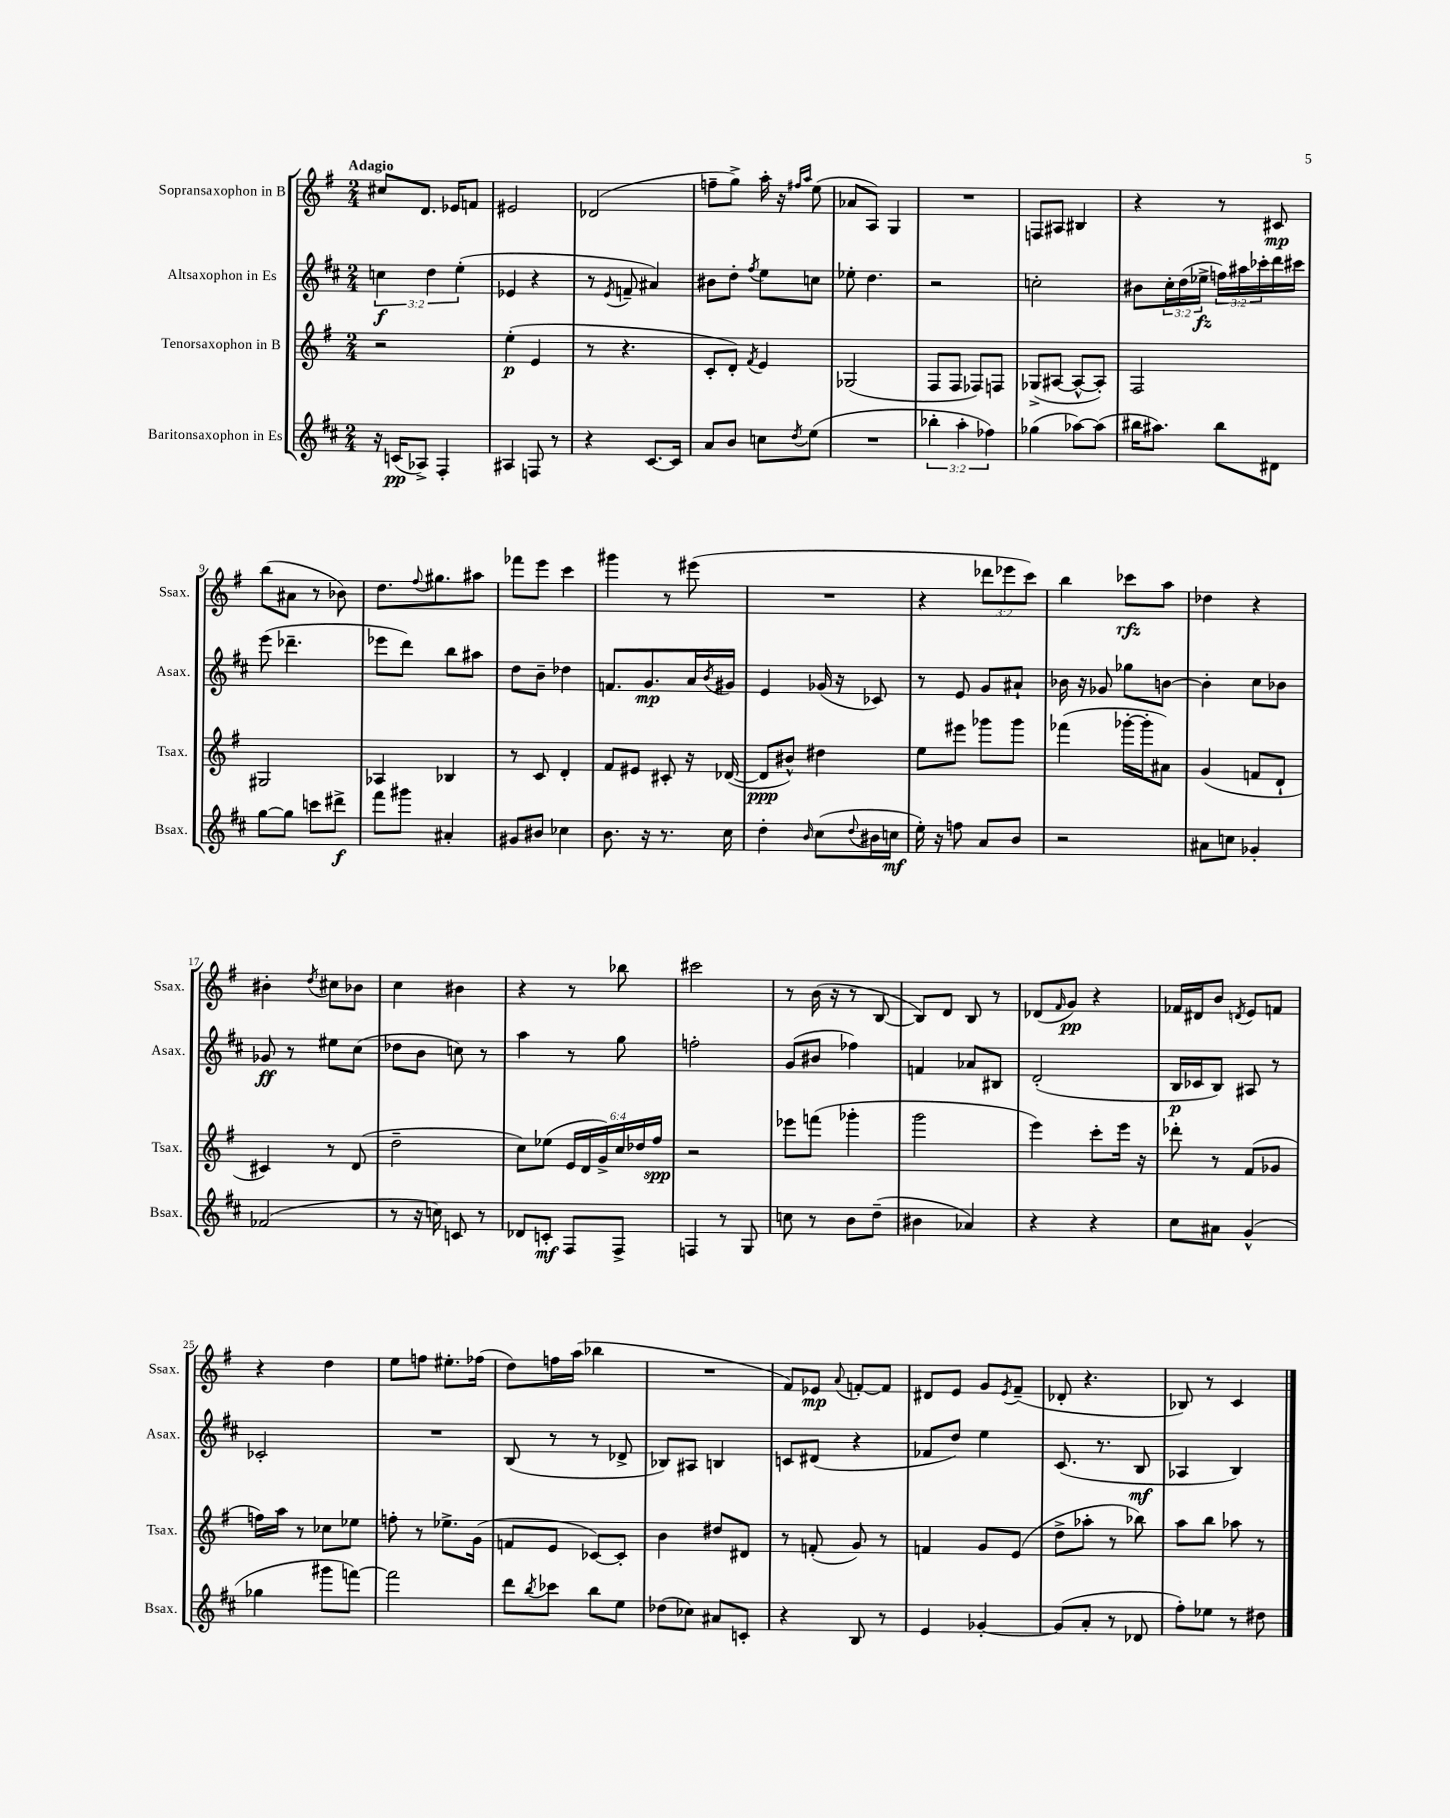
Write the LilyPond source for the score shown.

<<
\new StaffGroup <<
\new Staff = "s0" \with { instrumentName = "Sopransaxophon in B" shortInstrumentName = "Ssax." } {
    \clef treble \key g \major \numericTimeSignature \time 2/4 \override Staff.TupletNumber.text = #tuplet-number::calc-fraction-text \tempo "Adagio"
    cis''8 d'8. ees'16 f'8 |
    eis'2 |
    des'2( |
    f''8-- g''8->) a''16-. r16 \grace { fis''16 a''16 } e''8( |
    aes'8 a8) g4 |
    R2 |
    f8 ais8 bis4 |
    r4 r8 cis'8\mp |
    b''8( ais'8 r8 bes'8) |
    d''8. \appoggiatura { fis''8 } gis''8. ais''8 |
    fes'''8 e'''8 c'''4 |
    gis'''4 r8 eis'''8( |
    R2 |
    r4 \tuplet 3/2 { des'''8 ees'''8 c'''8) } |
    b''4 ces'''8\rfz a''8 |
    des''4 r4 |
    bis'4-. \acciaccatura { d''8 } cis''8 bes'8 |
    c''4 bis'4 |
    r4 r8 bes''8 |
    cis'''2 |
    r8 b'16( r16 r8 b8~ |
    b8) d'8 b8 r8 |
    des'8( \grace { fis'16 } g'8\pp) r4 |
    fes'16 dis'16 b'8 \acciaccatura { d'8 } e'8 f'8 |
    r4 d''4 |
    e''8 f''8 eis''8.-. fes''16( |
    d''8) f''16 a''16( bes''4 |
    R2 |
    fis'8) ees'8\mp \appoggiatura { a'8 } f'8~-. f'8 |
    dis'8 e'8 g'8 \acciaccatura { e'8 } fis'8--( |
    des'8-. r4. |
    bes8) r8 c'4 \bar "|." |
}
\new Staff = "s1" \with { instrumentName = "Altsaxophon in Es" shortInstrumentName = "Asax." } {
    \clef treble \key d \major \numericTimeSignature \time 2/4 \override Staff.TupletNumber.text = #tuplet-number::calc-fraction-text
    \tuplet 3/2 { c''4\f d''4 e''4-.( } |
    ees'4 r4 |
    r8 \acciaccatura { e'8 } f'8-- ais'4) |
    bis'8 d''8-. \acciaccatura { fis''8 } e''8 c''8 |
    ees''8-. d''4. |
    r2 |
    c''2-. |
    bis'8 \tuplet 3/2 { cis''16-. d''16( ees''16->\fz } \tuplet 3/2 { f''16) ais''16 ces'''16-. } d'''16 cis'''16 |
    e'''8( des'''4.-- |
    ees'''8 d'''8) b''8 ais''8 |
    d''8 b'8-- des''4 |
    f'8. g'8.\mp a'16 \acciaccatura { b'8 } gis'16 |
    e'4 ges'16( r16 ces'8) |
    r8 e'8 g'8 ais'8-! |
    bes'16 r16 ges'8 ges''8 b'8~ |
    b'4-. cis''8 bes'8 |
    ges'8\ff r8 eis''8 cis''8( |
    des''8 b'8 c''8) r8 |
    a''4 r8 g''8 |
    f''2-. |
    g'8( bis'8 fes''4) |
    f'4 aes'8 bis8 |
    d'2-.( |
    b16\p ces'16 b8) ais8 r8 |
    ces'2-. |
    R2 |
    b8( r8 r8 des'8-> |
    bes8) ais8 b4 |
    c'8 dis'8( r4 |
    fes'8 d''8) e''4 |
    cis'8.( r8. b8\mf |
    aes4 b4) \bar "|." |
}
\new Staff = "s2" \with { instrumentName = "Tenorsaxophon in B" shortInstrumentName = "Tsax." } {
    \clef treble \key g \major \numericTimeSignature \time 2/4 \override Staff.TupletNumber.text = #tuplet-number::calc-fraction-text
    r2 |
    e''4-.\p( e'4 |
    r8 r4. |
    c'8-. d'8-.) \acciaccatura { fis'8 } e'4 |
    ges2( |
    fis8 fis8 fes8) f8 |
    ges8->( ais8~ ais8~-^ ais8-.) |
    fis2 |
    gis2 |
    aes4 bes4 |
    r8 c'8 d'4-. |
    fis'8 eis'8 cis'8-. r16 des'16~( |
    des'8\ppp bis'8-^) dis''4 |
    e''8 eis'''8 ges'''8 ges'''8 |
    fes'''4( ges'''16~-. ges'''16-. ais'8) |
    g'4( f'8 d'8-! |
    cis'4) r8 d'8( |
    d''2-- |
    c''8) ees''8( \tuplet 6/4 { e'16 d'16 g'16->) c''16 des''16 fis''16\spp } |
    r2 |
    ees'''8 f'''8( ges'''4-. |
    g'''2 |
    e'''4) c'''8-. e'''16 r16 |
    des'''8-. r8 fis'8( ges'8 |
    f''16) a''16 r8 ces''8 ees''8 |
    f''8-. r8 ees''8.-> g'16( |
    f'8 e'8 ces'8~) ces'8-. |
    b'4 dis''8 dis'8 |
    r8 f'8-.( g'8) r8 |
    f'4 g'8 e'8( |
    d''8-> aes''8-. r8 bes''8) |
    a''8 b''8 aes''8 r8 \bar "|." |
}
\new Staff = "s3" \with { instrumentName = "Baritonsaxophon in Es" shortInstrumentName = "Bsax." } {
    \clef treble \key d \major \numericTimeSignature \time 2/4 \override Staff.TupletNumber.text = #tuplet-number::calc-fraction-text
    r16 c'16\pp( aes8->) fis4-. |
    ais4 f8 r8 |
    r4 cis'8.~ cis'16 |
    a'8 b'8 c''8 \acciaccatura { d''8 } e''8( |
    R2 |
    \tuplet 3/2 { bes''4-. a''4-. fes''4) } |
    ges''4( aes''8~) aes''8( |
    bis''16 ais''8.) bis''8 dis'8 |
    g''8~ g''8 c'''8 dis'''8->\f |
    fis'''8 gis'''8 ais'4-. |
    gis'8 bis'8 ces''4 |
    b'8. r16 r8. cis''16 |
    d''4-. \grace { b'16 } cis''8( \appoggiatura { d''8 } bis'16 c''16\mf |
    e''16-.) r16 f''8 a'8 b'8 |
    r2 |
    ais'8 c''8 ges'4-. |
    fes'2( |
    r8 r16 c''16) c'8 r8 |
    des'8 c'8-.\mf fis8 fis8-> |
    f4 r8 g8 |
    c''8 r8 b'8 d''8--( |
    bis'4 aes'4) |
    r4 r4 |
    cis''8 ais'8 g'4-^( |
    ges''4 gis'''8 f'''8~) |
    f'''2 |
    d'''8 \acciaccatura { b''8 } ces'''8 b''8 e''8 |
    des''8( ces''8) ais'8 c'8-. |
    r4 b8 r8 |
    e'4 ges'4~-. |
    ges'8( a'8-. r8 des'8 |
    fis''8-.) ees''8 r8 dis''8 \bar "|." |
}
>>
>>
